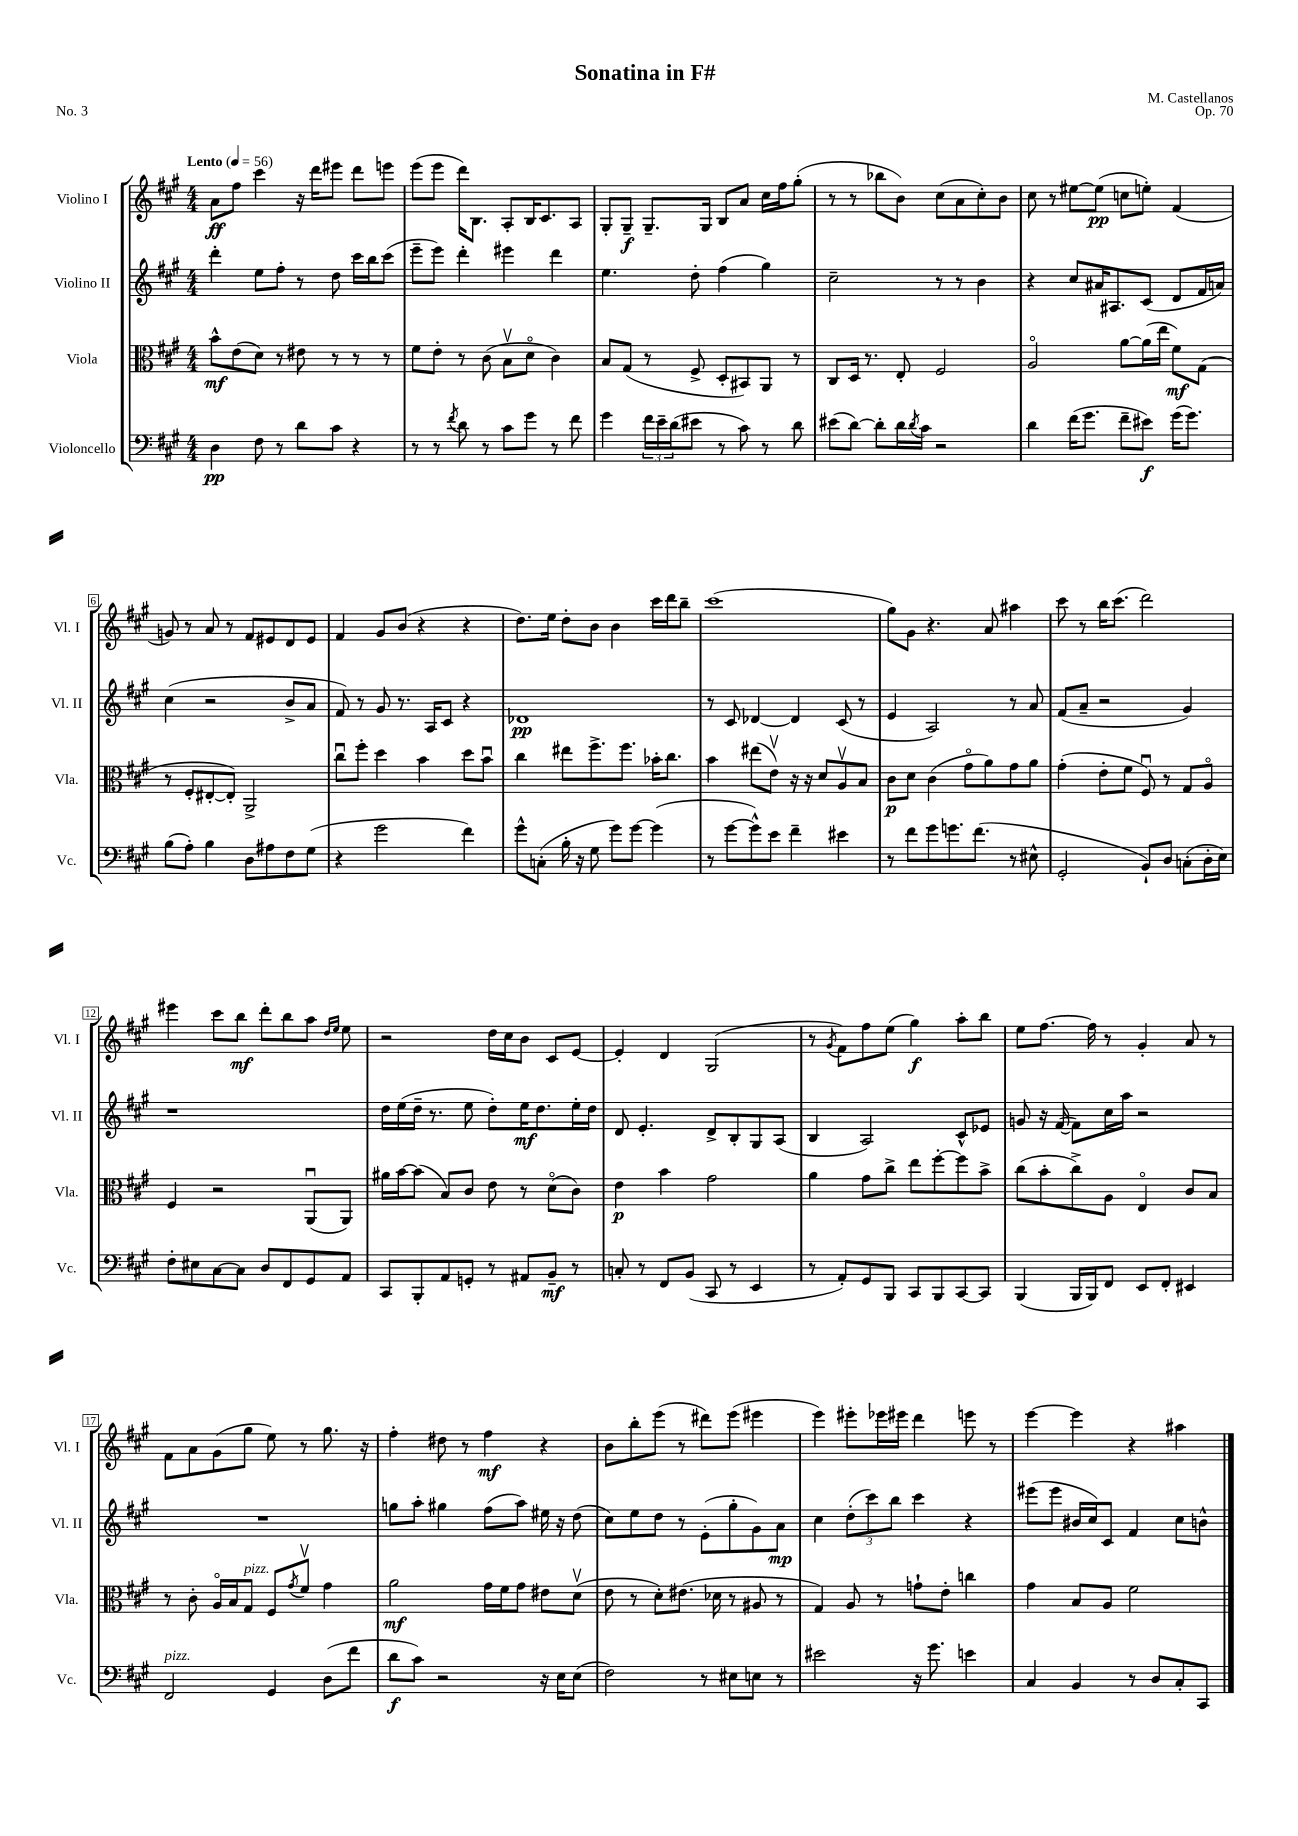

**kern	**kern	**kern	**kern
*staff4	*staff3	*staff2	*staff1
*clefF4	*clefC3	*clefG2	*clefG2
*k[f#c#g#]	*k[f#c#g#]	*k[f#c#g#]	*k[f#c#g#]
*M4/4	*M4/4	*M4/4	*M4/4
*MM56	*MM56	*MM56	*MM56
4D	8b^^	4ddd'	8a
.	(8e	.	8ff#
8F#	8d)	8ee	4ccc#
8r	8r	8ff#'	.
8d	8e#	8r	16r
.	.	.	16ddd
8c#	8r	8dd	8eee#
4r	8r	16ccc#	8ddd
.	.	16bb	.
.	8r	(8ccc#	8eee
=	=	=	=
8r	8f#	8eee~	(8eee
8r	8e'	8eee)	8eee
8qf#	.	.	.
8d	8r	4ddd'	16ddd)
.	.	.	8.B
8r	(8c#	.	.
8c#	8Bv	4eee#	8A'
8g#	8do	.	16B
.	.	.	8.c#
8r	4c#)	4ddd	.
8f#	.	.	8A
=	=	=	=
4g#	8B	4.ee	8G#'
.	(8G#	.	8G#~
24f#	8r	.	8.G#~
24e~	.	.	.
(24d	.	.	.
8e#	8F#^	8dd'	.
.	.	.	16G#
8r	8D'	(4ff#	8B
8c#)	8BB#)	.	8a
8r	8AA	4gg#)	16cc#
.	.	.	16ff#
8d	8r	.	(8gg#'
=	=	=	=
(8e#	8C#	2cc#~	8r
[8d)	16D	.	8r
.	8.r	.	.
8d']	.	.	8bb-
16d	8E'	.	8b)
8qd	.	.	.
16c#	.	.	.
2r	2F#	8r	(8cc#
.	.	8r	8a
.	.	4b	8cc#')
.	.	.	8b
=	=	=	=
4d	2Ao	4r	8cc#
.	.	.	8r
(16f#	.	8cc#	[8ee#
8.g#	.	.	.
.	.	16a#	(8ee#]
.	.	8.A#	.
8f#~	[8a	.	8cc
8e#)	(16a]	(8c#	8ee')
.	16ee	.	.
(16g#	8f#)	8d	(4f#
8.g#)	.	.	.
.	(8G#	16f#	.
.	.	16a)	.
=	=	=	=
(8B	8r	(4cc#	8g)
8A')	8F#'	.	8r
4B	[8E#'	2r	8a
.	8E#'])	.	8r
8D	2AA^	.	8f#
8A#	.	.	8e#
8F#	.	8b^	8d
(8G#	.	8a	8e#
=	=	=	=
4r	8cc#u	8f#)	4f#
.	8ff#'	8r	.
2g#	4dd	8g#	8g#
.	.	8.r	(8b
.	4b	.	4r
.	.	16A	.
.	.	8c#	.
4f#)	8dd	4r	4r
.	8bu	.	.
=	=	=	=
8g#^^	4cc#	1d-	8.dd)
(8C'	.	.	.
.	.	.	16ee
16B'	8ee#	.	8dd'
16r	.	.	.
8G#	8.ff#^	.	8b
8g#)	.	.	4b
.	8.ff#	.	.
[8g#	.	.	.
(4g#]	16b-'	.	16ccc#
.	8.cc#	.	16ddd
.	.	.	8bb~
=	=	=	=
8r	4b	8r	(1ccc#
[8g#	.	8c#	.
8g#^^])	(8ee#	[4d-	.
8e	8ev)	.	.
4f#~	16r	4d-]	.
.	16r	.	.
.	8d	.	.
4e#	8Av	(8c#	.
.	8B	8r	.
=	=	=	=
8r	8c#	4e	8gg#)
8f#	8d	.	8g#
8g#	(4c#	2A)	4.r
8.g	.	.	.
.	8g#o	.	.
(8.f#	.	.	.
.	8a)	.	8a
8r	8g#	8r	4aa#
8E#^^	8a	8a	.
=	=	=	=
2GG#'	(4g#'	(8f#	8ccc#
.	.	8a~	8r
.	8e'	2r	16bb
.	.	.	(8.ccc#
.	8f#	.	.
8BB`)	8F#u)	.	2ddd)
8D	8r	.	.
(8C'	8G#	4g#)	.
16D'	8Ao	.	.
16E)	.	.	.
=	=	=	=
8F#'	4F#	1r	4eee#
8E#	.	.	.
[8C#	2r	.	8ccc#
8C#]	.	.	8bb
8D	.	.	8ddd'
8FF#	.	.	8bb
8GG#	(8AAu	.	8aa
.	.	.	16qqdd
.	.	.	16qqee
8AA	8AA)	.	8ee
=	=	=	=
8CC#	16a#	16dd	2r
.	[16b	(16ee	.
8BBB'	(8b]	16dd~	.
.	.	8.r	.
8AA	8B)	.	.
8GG'	8c#	8ee	.
8r	8e	8dd')	16dd
.	.	.	16cc#
8AA#	8r	16ee	8b
.	.	8.dd	.
8BB~	(8do	.	8c#
8r	8c#)	16ee'	[8e
.	.	16dd	.
=	=	=	=
8C'	4e	8d	4e']
8r	.	4.e'	.
8FF#	4b	.	4d
(8BB	.	.	.
8CC#	2g#	8d^	(2G#
8r	.	8B'	.
4EE	.	8G#	.
.	.	(8A	.
=	=	=	=
8r	4a	4B	8r
.	.	.	8qg#
8AA')	.	.	8f#)
8GG#	8g#	2A)	8ff#
8BBB	8cc#^	.	(8ee
8CC#	8ee	.	4gg#)
8BBB	[8ff#'	.	.
[8CC#	8ff#]	8c#^^	8aa'
8CC#]	8b^	8e-	8bb
=	=	=	=
(4BBB	(8cc#	8g	8ee
.	8b'	16r	[8.ff#
.	.	([16f#	.
16BBB	8cc#^)	8f#])	.
16BBB)	.	.	16ff#]
8FF#	8A	16cc#	8r
.	.	16aa	.
8EE	4Eo	2r	4g#'
8FF#'	.	.	.
4EE#	8c#	.	8a
.	8B	.	8r
=	=	=	=
2FF#	8r	1r	8f#
.	8c#'	.	8a
.	16Ao	.	(8g#
.	16B	.	.
.	8G#	.	8gg#
4GG#	8F#	.	8ee)
.	8qg#	.	.
.	8f#v	.	8r
(8D	4g#	.	8.gg#
8f#	.	.	.
.	.	.	16r
=	=	=	=
8d	2a	8gg	4ff#'
8c#)	.	8aa'	.
2r	.	4gg#	8dd#
.	.	.	8r
.	16g#	(8ff#	4ff#
.	16f#	.	.
.	8g#	8aa)	.
16r	8e#	16ee#	4r
16E	.	16r	.
(8E	(8dv	(8dd	.
=	=	=	=
2F#)	8e	8cc#)	8b
.	8r	8ee	8bb'
.	8d')	8dd	(8eee
.	(8.e#	8r	8r
8r	.	(8e'	8ddd#)
.	16d-	.	.
8E#	8r	8gg#'	(8eee
8E	8A#	8g#)	4eee#
8r	8r	8a	.
=	=	=	=
2e#	4G#)	4cc#	4eee)
.	8A	(12dd'	8eee#'
.	.	12ccc#)	.
.	8r	.	16eee-
.	.	12bb	.
.	.	.	16eee#
16r	8g`	4ccc#	4ddd
8.g#	.	.	.
.	8e'	.	.
4e	4cc	4r	8eee
.	.	.	8r
=	=	=	=
4C#	4g#	(8eee#	[4eee
.	.	8eee#	.
4BB	8B	16b#	4eee]
.	.	16cc#)	.
.	8A	8c#	.
8r	2f#	4f#	4r
8D	.	.	.
8C#'	.	8cc#	4aa#
8CC#	.	8b^^	.
==	==	==	==
*-	*-	*-	*-
